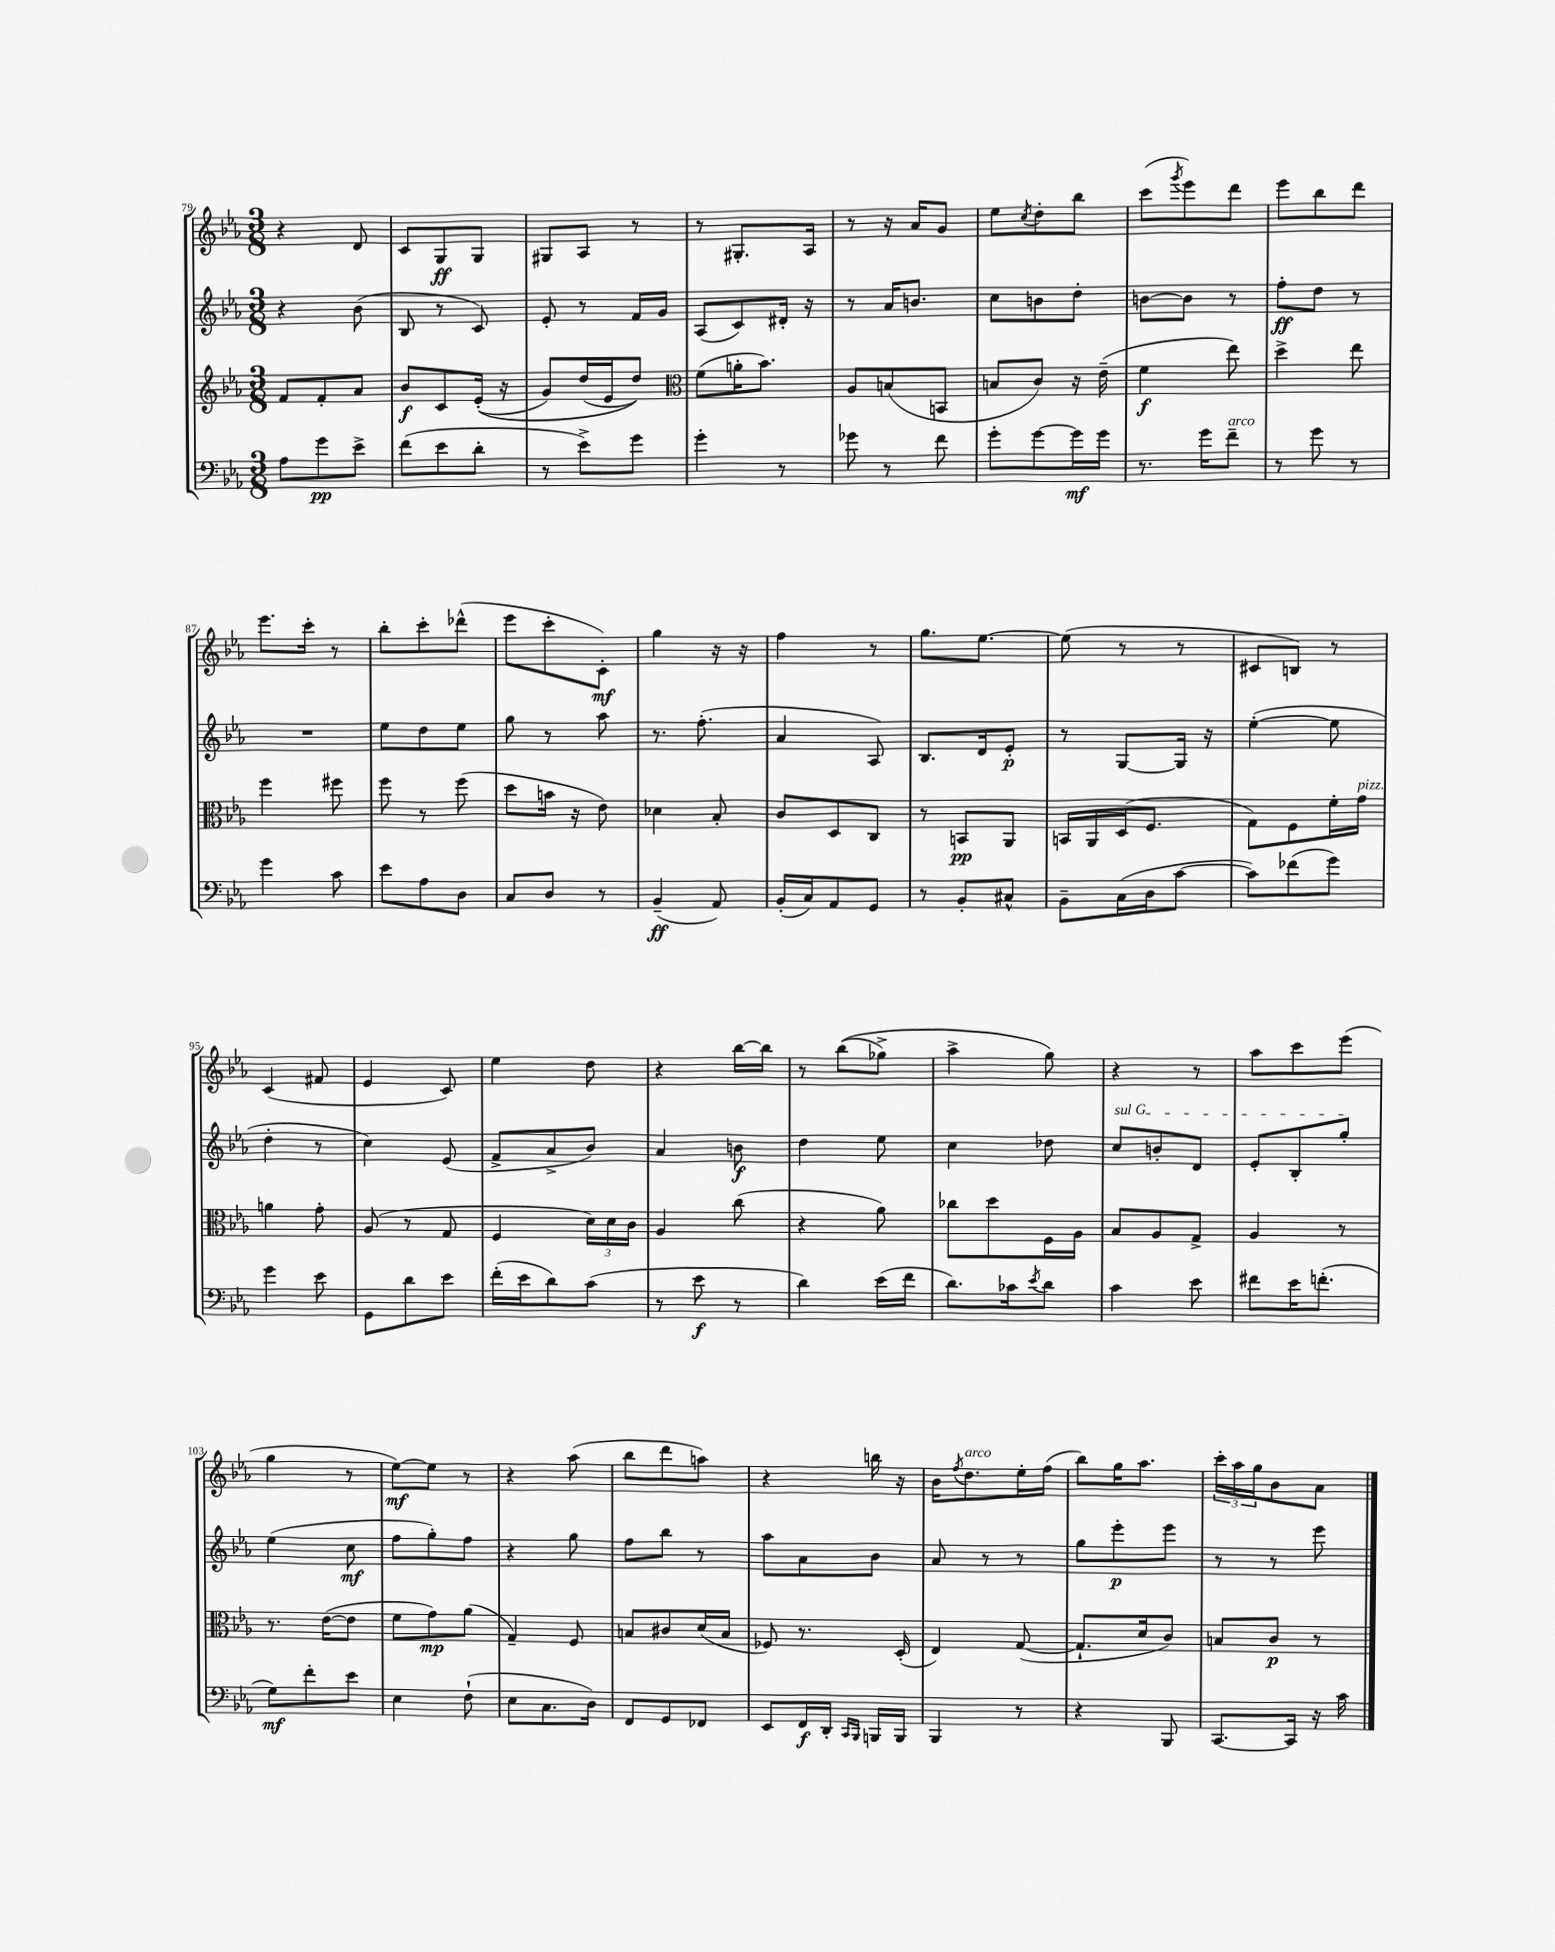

**kern	**dynam	**kern	**dynam	**kern	**dynam	**kern	**dynam
*part4	*part4	*part3	*part3	*part2	*part2	*part1	*part1
*staff4	*staff4	*staff3	*staff3	*staff2	*staff2	*staff1	*staff1
*clefF4	*	*clefG2	*	*clefG2	*	*clefG2	*
*k[b-e-a-]	*	*k[b-e-a-]	*	*k[b-e-a-]	*	*k[b-e-a-]	*
*M3/8	*	*M3/8	*	*M3/8	*	*M3/8	*
=79	=79	=79	=79	=79	=79	=79	=79
8A-\L	.	8f/L	.	4r	.	4r	.
8g\	pp	8f'/	.	.	.	.	.
8e-^\J	.	8a-/J	.	(8b-\	.	8d/	.
=80	=80	=80	=80	=80	=80	=80	=80
(8f\L	.	8b-/L	f	8B-/	.	8c/L	.
8e-\	.	8c/	.	8r	.	8G/	ff
8d'\J	.	((16e-'/Jk	.	8c/)	.	8G/J	.
.	.	16r	.	.	.	.	.
=81	=81	=81	=81	=81	=81	=81	=81
8r	.	8g/L)	.	8e-'/	.	8G#X/L	.
8e-^\L)	.	(16dd/L	.	8r	.	8A-/J	.
.	.	16e-/J	.	.	.	.	.
8g\J	.	8dd/J))	.	16f/LL	.	8r	.
.	.	.	.	16g/JJ	.	.	.
=82	=82	=82	=82	=82	=82	=82	=82
*	*	*clefC3	*	*	*	*	*
4g'\	.	(8f\L	.	(8A-/L	.	8r	.
.	.	16an'\K	.	8c/)	.	8.G#X'/L	.
.	.	8.b-\J)	.	.	.	.	.
8r	.	.	.	16d#X'/Jk	.	.	.
.	.	.	.	16r	.	16A-/Jk	.
=83	=83	=83	=83	=83	=83	=83	=83
8g-X\	.	8A-/L	.	8r	.	8r	.
8r	.	(8Bn/	.	16a-/KL	.	16r	.
.	.	.	.	8.bn/J	.	16a-/KL	.
8f\	.	8BBn/J	.	.	.	8g/J	.
=84	=84	=84	=84	=84	=84	=84	=84
8g'\L	.	8Bn/L	.	8cc\L	.	8ee-\L	.
.	.	.	.	.	.	8qcc/	.
[8g\	.	8c/J)	.	8bn\	.	8dd'\	.
16g\L]	mf	16r	.	8dd'\J	.	8bb-\J	.
16g\JJ	.	(16e-~\	.	.	.	.	.
=85	=85	=85	=85	=85	=85	=85	=85
8.r	.	4f\	f	[8bn\L	.	(8ccc\L	.
.	.	.	.	.	.	8qggg/	.
.	.	.	.	8b\J]	.	8eee-\)	.
16g\KL	.	.	.	.	.	.	.
!LO:TX:a:i:t=arco	!	!	!	!	!	!	!
8f~\J	.	8ee-\)	.	8r	.	8ddd\J	.
=86	=86	=86	=86	=86	=86	=86	=86
8r	.	4dd^\	.	8ff'\L	ff	8eee-\L	.
8g\	.	.	.	8dd\J	.	8bb-\	.
8r	.	8ee-\	.	8r	.	8ddd\J	.
!!LO:LB:g=z
=87	=87	=87	=87	=87	=87	=87	=87
4g\	.	4ff\	.	4.r	.	8.eee-\L	.
.	.	.	.	.	.	16ccc'\Jk	.
8c\	.	8ff#X\	.	.	.	8r	.
=88	=88	=88	=88	=88	=88	=88	=88
8e-\L	.	8ff\	.	8ee-\L	.	8bb-'\L	.
8A-\	.	8r	.	8dd\	.	8ccc'\	.
8D\J	.	(8ff\	.	8ee-\J	.	(8ddd-X^^\J	.
=89	=89	=89	=89	=89	=89	=89	=89
8C/L	.	8dd\L	.	8gg\	.	8eee-\L	.
8D/J	.	16bn\Jk	.	8r	.	8ccc'\	.
.	.	16r	.	.	.	.	.
8r	.	8e-\)	.	8aa-\	.	8c'\J)	mf
=90	=90	=90	=90	=90	=90	=90	=90
(4BB-~/	ff	4d-X\	.	8.r	.	4gg\	.
.	.	.	.	(8.ff'\	.	.	.
8AA-/)	.	8B-'/	.	.	.	16r	.
.	.	.	.	.	.	16r	.
=91	=91	=91	=91	=91	=91	=91	=91
(16BB-'/LL	.	8c/L	.	4a-/	.	4ff\	.
16C/J)	.	.	.	.	.	.	.
8AA-/	.	8D/	.	.	.	.	.
8GG/J	.	8C/J	.	8A-/)	.	8r	.
=92	=92	=92	=92	=92	=92	=92	=92
8r	.	8r	.	8.B-/L	.	8.gg\L	.
8BB-'/L	.	8BBn/L	pp	.	.	.	.
.	.	.	.	16d/k	.	[8.ee-\J	.
8C#X^^/J	.	8AA-/J	.	8e-'/J	p	.	.
=93	=93	=93	=93	=93	=93	=93	=93
8BB-~\L	.	16BBn/LL	.	8r	.	(8ee-\]	.
.	.	16AA-/	.	.	.	.	.
(16C\L	.	(16D/J	.	[8G/L	.	8r	.
16D\J	.	8.F/J	.	.	.	.	.
[8c\J	.	.	.	16G/Jk]	.	8r	.
.	.	.	.	16r	.	.	.
=94	=94	=94	=94	=94	=94	=94	=94
8c\L])	.	8G\L)	.	([4ee-'\	.	8c#X/L	.
(8f-X\	.	8F\	.	.	.	8Bn/J)	.
8g\J)	.	16f'\L	.	8ee-\]	.	8r	.
!	!	!LO:TX:a:i:t=pizz.	!	!	!	!	!
.	.	16g\JJ	.	.	.	.	.
!!LO:LB:g=z
=95	=95	=95	=95	=95	=95	=95	=95
4g\	.	4an\	.	4dd'\	.	(4c/	.
8e-\	.	8g'\	.	8r	.	8f#X/	.
=96	=96	=96	=96	=96	=96	=96	=96
8GG\L	.	(8A-/	.	4cc\)	.	4e-/	.
8d\	.	8r	.	.	.	.	.
8e-\J	.	8G/	.	(8e-/	.	8c/)	.
=97	=97	=97	=97	=97	=97	=97	=97
(16f'\LL	.	4F/	.	8f^/L	.	4ee-\	.
16e-\J	.	.	.	.	.	.	.
8d\)	.	.	.	8a-^/	.	.	.
(8c\J	.	24d\LL)	.	8b-/J)	.	8dd\	.
.	.	24d\	.	.	.	.	.
.	.	24c\JJ	.	.	.	.	.
=98	=98	=98	=98	=98	=98	=98	=98
8r	.	4A-/	.	4a-/	.	4r	.
8e-\	f	.	.	.	.	.	.
8r	.	(8cc\	.	8bn\	f	[16bb-\LL	.
.	.	.	.	.	.	16bb-\JJ]	.
=99	=99	=99	=99	=99	=99	=99	=99
4d\)	.	4r	.	4dd\	.	8r	.
.	.	.	.	.	.	((8bb-\L	.
(16e-\LL	.	8a-\)	.	8ee-\	.	8gg-X^\J)	.
16f\JJ	.	.	.	.	.	.	.
=100	=100	=100	=100	=100	=100	=100	=100
8.d\L)	.	8cc-X\L	.	4cc\	.	4aa-^\	.
.	.	8dd\	.	.	.	.	.
16c-X\k	.	.	.	.	.	.	.
8qe-/	.	.	.	.	.	.	.
8d\J	.	16F\L	.	8dd-X\	.	8gg\)	.
.	.	16A-\JJ	.	.	.	.	.
=101	=101	=101	=101	=101	=101	=101	=101
!	!	!	!	!LO:TX:a:i:t=sul G	!	!	!
4c\	.	8B-/L	.	8cc/L	.	4r	.
.	.	8A-/	.	8bn'/	.	.	.
8e-\	.	8G^/J	.	8d/J	.	8r	.
=102	=102	=102	=102	=102	=102	=102	=102
8f#X\L	.	4A-/	.	8e-'/L	.	8aa-\L	.
16e-\K	.	.	.	8B-'/	.	8ccc\	.
(8.fn'\J	.	.	.	.	.	.	.
.	.	8r	.	8gg'/J	.	(8eee-\J	.
!!LO:LB:g=z
=103	=103	=103	=103	=103	=103	=103	=103
8G\L)	mf	8.r	.	(4ee-\	.	4gg\	.
8f'\	.	.	.	.	.	.	.
.	.	([16e-\KL	.	.	.	.	.
8e-\J	.	8e-\J]	.	8cc\	mf	8r	.
=104	=104	=104	=104	=104	=104	=104	=104
4E-\	.	8f\L	.	8ff\L	.	[8ee-\L)	mf
.	.	8g\)	mp	8gg'\)	.	8ee-\J]	.
(8F`\	.	(8a-\J	.	8ff\J	.	8r	.
=105	=105	=105	=105	=105	=105	=105	=105
8E-\L	.	4G~/)	.	4r	.	4r	.
8.C\	.	.	.	.	.	.	.
.	.	8F/	.	8gg\	.	(8aa-\	.
16D\Jk)	.	.	.	.	.	.	.
=106	=106	=106	=106	=106	=106	=106	=106
8FF/L	.	8Bn/L	.	8ff\L	.	8bb-\L	.
8GG/	.	8c#X/	.	8bb-\J	.	8ddd\	.
8FF-X/J	.	(16d/L	.	8r	.	8aan\J)	.
.	.	16B/JJ	.	.	.	.	.
=107	=107	=107	=107	=107	=107	=107	=107
8EE-/L	.	8F-X/)	.	8aa-\L	.	4r	.
16FF/L	f	8.r	.	8a-\	.	.	.
16DD'/JJ	.	.	.	.	.	.	.
16qqCC/LL	.	.	.	.	.	.	.
16qqBBB-/JJ	.	.	.	.	.	.	.
16BBBn/LL	.	.	.	8b-\J	.	16bbn\	.
16BBB/JJ	.	(16D'/	.	.	.	16r	.
=108	=108	=108	=108	=108	=108	=108	=108
4BBB-/	.	4E-/)	.	8a-/	.	16b-\KL	.
.	.	.	.	.	.	8qff/	.
!	!	!	!	!	!	!LO:TX:a:i:t=arco	!
.	.	.	.	.	.	8.dd\	.
.	.	.	.	8r	.	.	.
8r	.	([8G/	.	8r	.	16ee-'\L	.
.	.	.	.	.	.	(16ff\JJ	.
=109	=109	=109	=109	=109	=109	=109	=109
4r	.	8.G`/L]	.	8gg\L	.	8bb-\L)	.
.	.	.	.	8eee-'\	p	16gg\K	.
.	.	16d/k	.	.	.	8.aa-\J	.
8BBB-/	.	8c/J)	.	8eee-\J	.	.	.
=110	=110	=110	=110	=110	=110	=110	=110
[8.CC/L	.	8Bn/L	.	8r	.	24ccc'\LL	.
.	.	.	.	.	.	24aa-\	.
.	.	.	.	.	.	24gg\J	.
.	.	8c/J	p	8r	.	8b-\	.
16CC/Jk]	.	.	.	.	.	.	.
16r	.	8r	.	8eee-\	.	8a-\J	.
16c\	.	.	.	.	.	.	.
==	==	==	==	==	==	==	==
*-	*-	*-	*-	*-	*-	*-	*-
